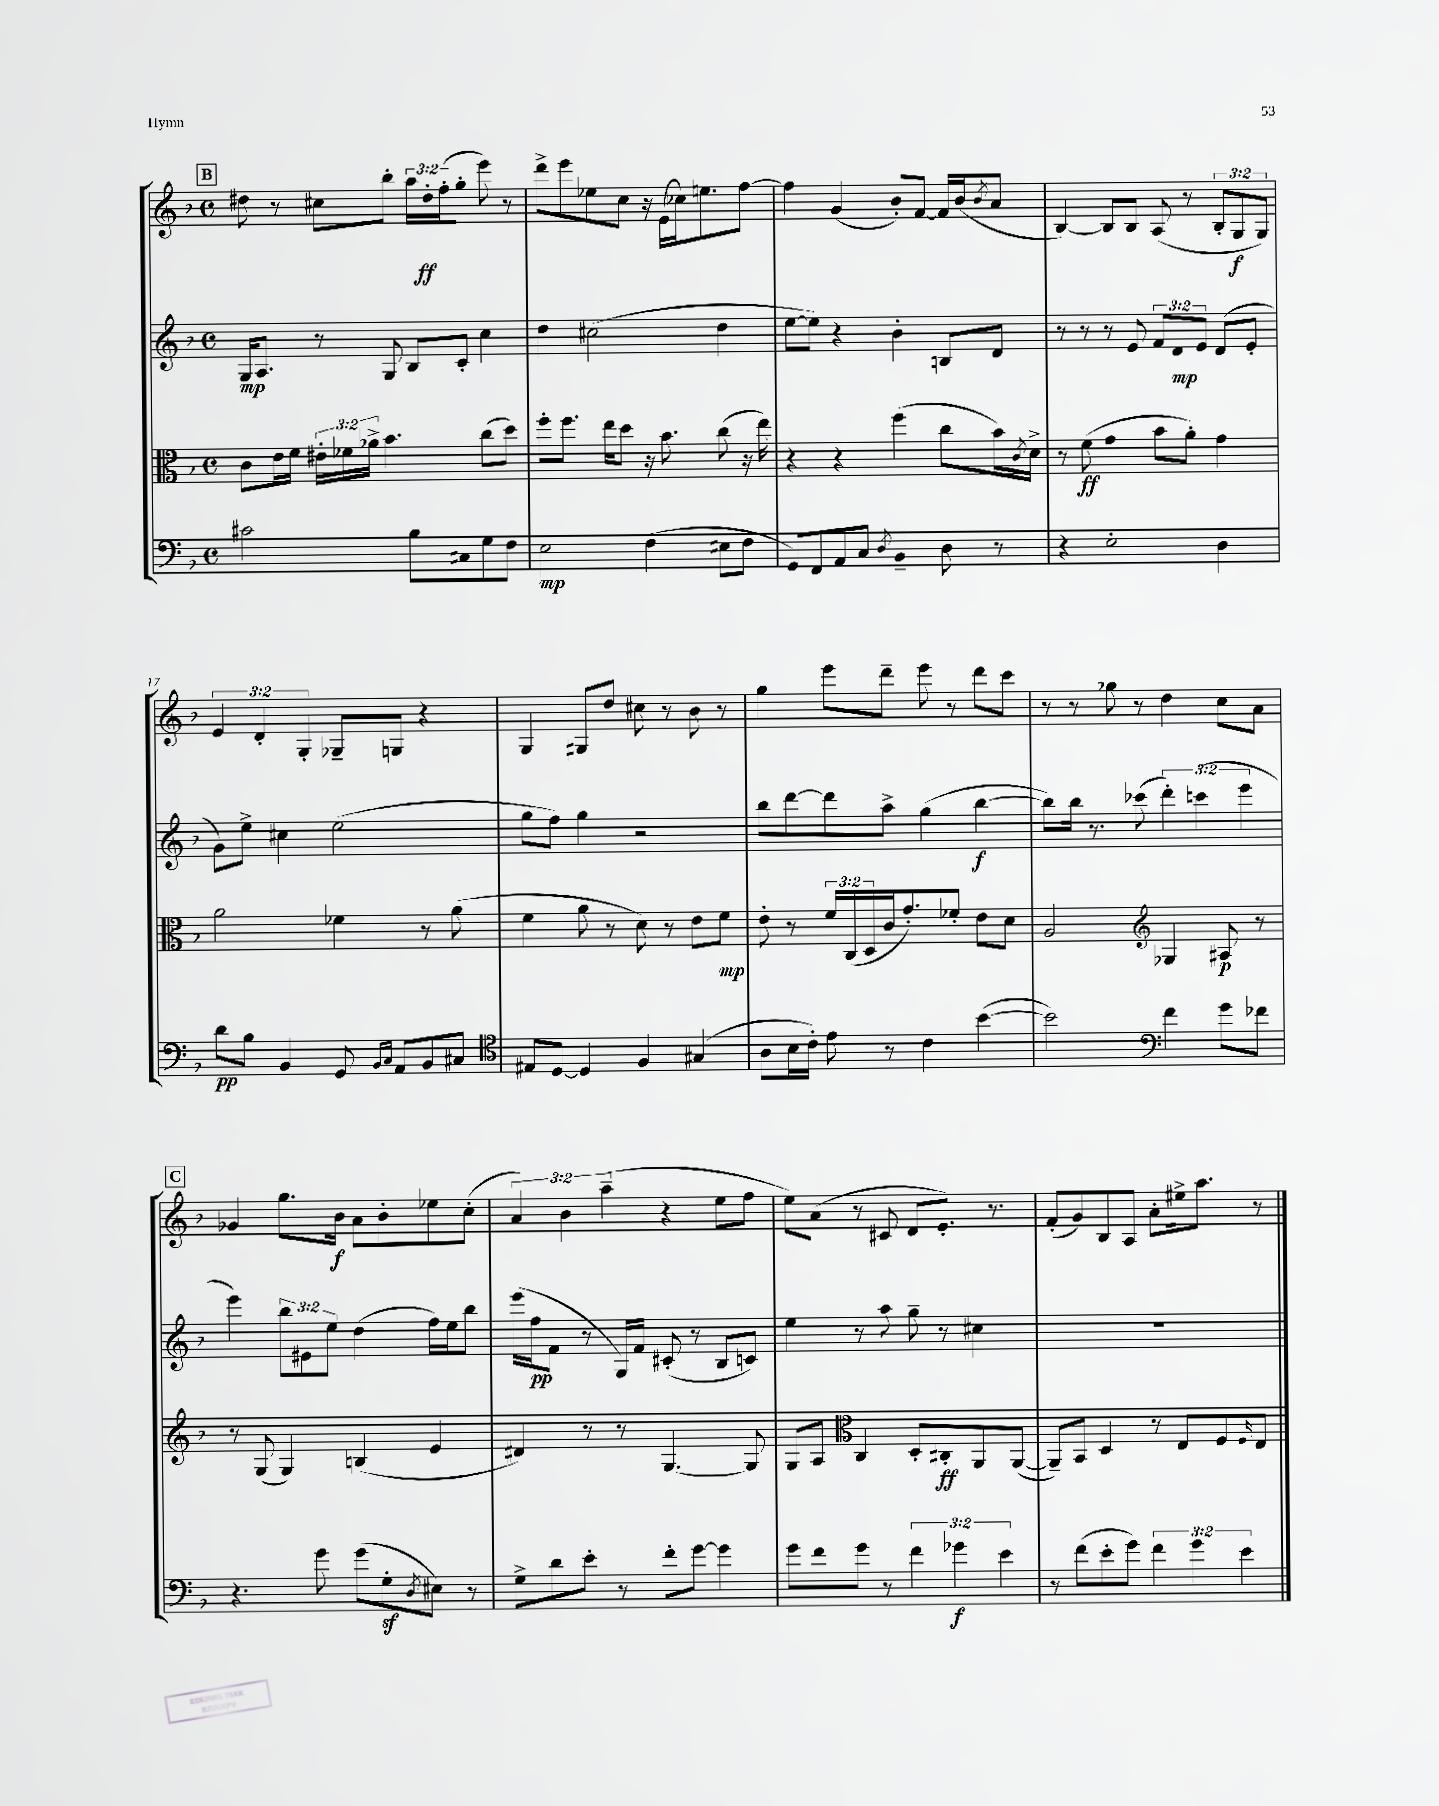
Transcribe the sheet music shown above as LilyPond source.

<<
\new StaffGroup <<
\new Staff = "s0" {
    \clef treble \key f \major \defaultTimeSignature \time 4/4 \override Staff.TupletNumber.text = #tuplet-number::calc-fraction-text
    \mark \markup { \box "B" } dis''8 r8 cis''8 bes''8-. \tuplet 3/2 { a''16 dis''16-.\ff f''16-.( } g''8-. e'''8) r8 |
    d'''8-> e'''8 ees''8 c''8 r16 e'16( ces''16) e''8. f''8~ |
    f''4 g'4( bes'8-.) f'8~ f'16 bes'16( \acciaccatura { bes'8 } a'8 |
    bes4~) bes8 bes8 a8( r8 \tuplet 3/2 { bes8-. g8\f g8) } |
    \tuplet 3/2 { e'4 d'4-. g4-. } ges8-- g8 r4 |
    g4 gis8 d''8 cis''8 r8 bes'8 r8 |
    g''4 e'''8 d'''8-- e'''8 r8 d'''8 c'''8 |
    r8 r8 ges''8 r8 d''4 c''8 a'8 |
    \mark \markup { \box "C" } ges'4 g''8. bes'16\f a'8 bes'8-. ees''8 c''8-.( |
    \tuplet 3/2 { a'4) bes'4 a''4--( } r4 e''8 f''8 |
    e''8) a'8( r8 cis'8 d'8 e'8.-.) r8. |
    f'8-.( g'8) bes8 a8 a'8-. eis''16-> a''8. r8 \bar "|." |
}
\new Staff = "s1" {
    \clef treble \key f \major \defaultTimeSignature \time 4/4 \override Staff.TupletNumber.text = #tuplet-number::calc-fraction-text
    \mark \markup { \box "B" } g16\mp a8. r8 g8 bes8 c'8-. c''4 |
    d''4 cis''2( d''4 |
    e''8~ e''8) r4 bes'4-. b8 d'8 |
    r8 r8 r8 e'8 \tuplet 3/2 { f'8 d'8\mp e'8 } d'8( e'8-. |
    g'8) e''8-> cis''4 e''2( |
    g''8 f''8) g''4 r2 |
    bes''8 d'''8~ d'''8 a''8-> g''4( bes''4~\f |
    bes''8) bes''16 r8. ces'''8( \tuplet 3/2 { d'''4-.) c'''4( e'''4 } |
    \mark \markup { \box "C" } e'''4) \tuplet 3/2 { bes''8 eis'8 e''8 } d''4( f''16) e''16 bes''8 |
    e'''16( f''16\pp f'8 r8 g16) f'16 cis'8-.( r8 bes8 c'8) |
    e''4 r8 a''8 g''8-- r8 cis''4 |
    R1 \bar "|." |
}
\new Staff = "s2" {
    \clef alto \key f \major \defaultTimeSignature \time 4/4 \override Staff.TupletNumber.text = #tuplet-number::calc-fraction-text
    \mark \markup { \box "B" } c'8 e'16 f'16 \tuplet 3/2 { eis'16-. fes'16 aes'16-> } bes'4. c''8( d''8) |
    f''8-. f''8. e''16 d''8 r16 bes'8. c''8( r16 e''16) |
    r4 r4 f''4( c''8 bes'16) \acciaccatura { c'8 } d'16-> |
    r8 f'8\ff( g'4 bes'8 a'8-.) g'4 |
    a'2 fes'4 r8 a'8( |
    f'4 a'8 r8 d'8) r8 e'8 f'8\mp |
    e'8-. r8 \tuplet 3/2 { f'16 c16( d16 } c'16 g'8.-.) fes'8-. e'8 d'8 |
    a2 \clef treble ges4 ais8\p r8 |
    \mark \markup { \box "C" } r8 g8( g4) b4( e'4 |
    dis'4) r8 r8 g4.~ g8 |
    g8 a8 \clef alto c4 d8-. cis8-.\ff a,8 a,8~( |
    a,8--) bes,8 d4 r8 e8 f8 \grace { f16 } e8 \bar "|." |
}
\new Staff = "s3" {
    \clef bass \key f \major \defaultTimeSignature \time 4/4 \override Staff.TupletNumber.text = #tuplet-number::calc-fraction-text
    \mark \markup { \box "B" } cis'2 bes8 cis8 g8 f8 |
    e2\mp f4( eis8 f8 |
    g,8) f,8 a,8 c8 \acciaccatura { d8 } bes,4-- d8 r8 |
    r4 e2-. d4 |
    d'8\pp bes8 bes,4 g,8 \grace { bes,16 c16 } a,8 bes,8 cis8 |
    \clef tenor eis8 d8~ d4 f4 gis4( |
    a8 bes16 c'16-.) e'8 r8 c'4 bes'4~( |
    bes'2) \clef bass f'4 g'8 fes'8 |
    \mark \markup { \box "C" } r4. g'8 g'8( g8-.\sf \acciaccatura { d8 } eis8) r8 |
    g8-> d'8 e'8-. r8 f'8-. g'8~ g'4 |
    g'8 f'8 g'8 r8 \tuplet 3/2 { f'4 ges'4\f e'4 } |
    r8 f'8( e'8-. g'8) \tuplet 3/2 { f'4 g'4 e'4 } \bar "|." |
}
>>
>>
\layout { \context { \Score currentBarNumber = #13 } }
